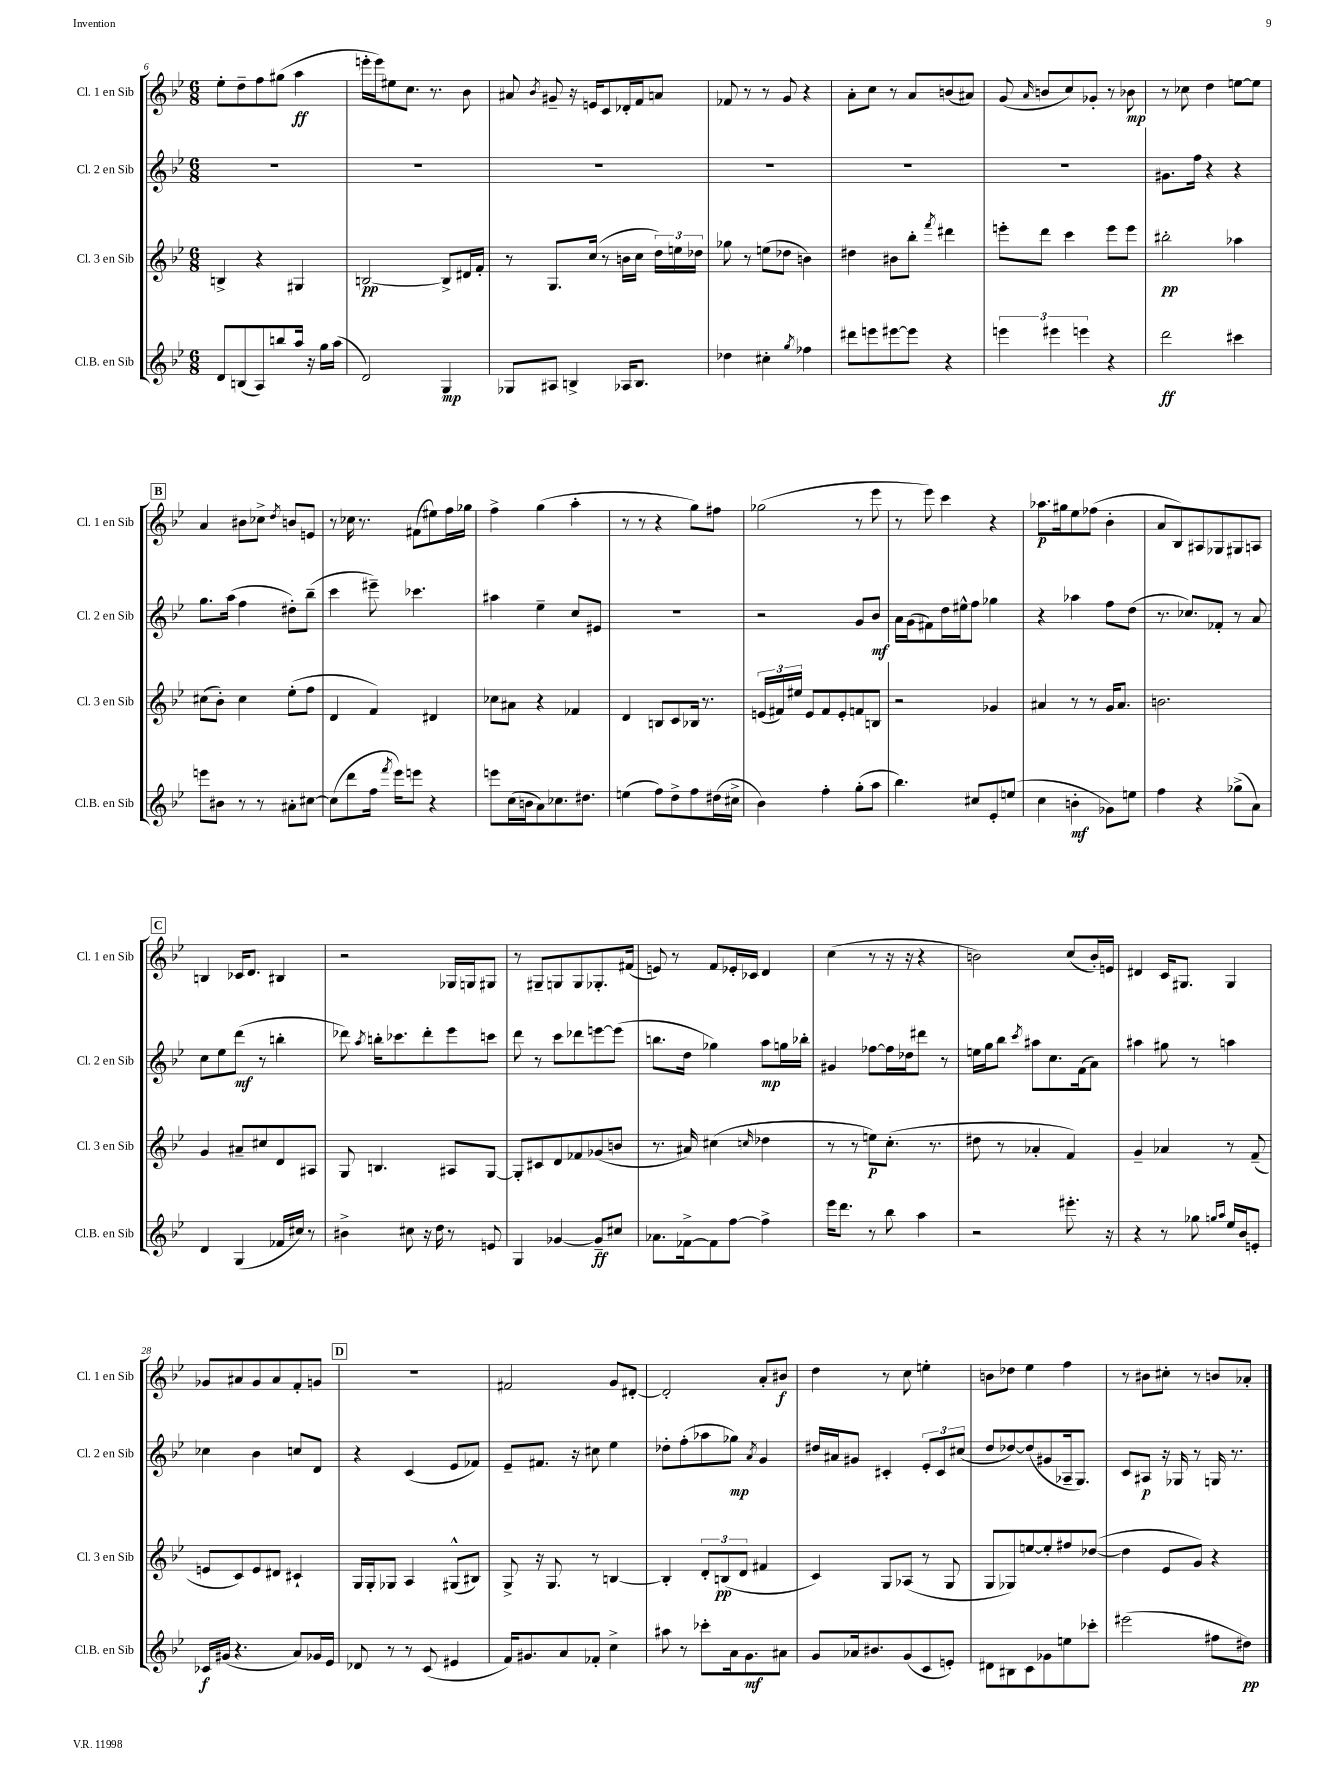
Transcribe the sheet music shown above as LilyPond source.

<<
\new StaffGroup <<
\new Staff = "s0" \with { instrumentName = "Cl. 1 en Sib" shortInstrumentName = "Cl. 1 en Sib" } {
    \clef treble \key bes \major \numericTimeSignature \time 6/8
    \autoBeamOff ees''8[-. d''8-- f''8 gis''8]( a''4\ff |
    e'''16[-. e'''16) eis''8 c''8.] r8. bes'8 |
    ais'8 \acciaccatura { bes'8 } gis'8-- r16 e'16[ c'8 des'16-. f'16 a'8] |
    fes'8 r8 r8 g'8 r4 |
    a'8[-. c''8] r8 a'8[ b'8( ais'8]) |
    g'8( \grace { a'16 } b'8[ c''8) ges'8]-. r8 bes'8\mp |
    r8 ces''8 d''4 e''8[~ e''8] |
    \mark \markup { \box "B" } a'4 bis'8[ ces''8]-> \acciaccatura { d''8 } b'8[ e'8] |
    r8 ces''16 r8. fis'8[( eis''8) f''16 ges''16] |
    f''4-> g''4( a''4-. |
    r8 r8 r4 g''8[) fis''8] |
    ges''2( r8 ees'''8 |
    r8 ees'''8) c'''4 r4 |
    aes''8.[\p gis''16 ees''8 fes''8]( bes'4-. |
    a'8[ bes8) ais8 ges8 gis8 a8] |
    \mark \markup { \box "C" } b4 ces'16[ d'8.] bis4 |
    r2 ges16[ g16 gis8] |
    r8 gis8[-- g8 g8 ges8.-. fis'16]( |
    e'8) r8 f'8[ ees'16-. ces'16] d'4 |
    c''4( r8 r16 r16 r4 |
    b'2) c''8[( b'16-.) e'16] |
    dis'4 c'16[ gis8.] gis4 |
    ges'8[ ais'8 ges'8 ais'8 f'8-. g'8] |
    \mark \markup { \box "D" } R2. |
    fis'2 g'8[ dis'8]~-. |
    dis'2-. a'8[-. bis'8]\f |
    d''4 r8 c''8 e''4-. |
    b'8[ des''8] ees''4 f''4 |
    r8 bis'8[ cis''8]-. r8 b'8[ aes'8]-. \bar "|." |
}
\new Staff = "s1" \with { instrumentName = "Cl. 2 en Sib" shortInstrumentName = "Cl. 2 en Sib" } {
    \clef treble \key bes \major \numericTimeSignature \time 6/8
    \autoBeamOff R2. |
    R2. |
    R2. |
    R2. |
    R2. |
    R2. |
    gis'8.[ f''16] r4 r4 |
    \mark \markup { \box "B" } g''8.[ a''16]( f''4 dis''8[-.) bes''8]--( |
    c'''4 eis'''8--) ces'''4. |
    ais''4 ees''4-- c''8[ eis'8] |
    R2. |
    r2 g'8[ bes'8]\mf |
    a'16[ g'16( fis'8) d''16 eis''16-^ f''8] ges''4 |
    r4 aes''4 f''8[ d''8]( |
    r8. ces''8.[) fes'8]-. r8 a'8 |
    \mark \markup { \box "C" } c''8[ ees''8 d'''8]\mf( r8 b''4-. |
    des'''8) \acciaccatura { a''8 } b''16[-. ces'''8. des'''8-. ees'''8 c'''8] |
    d'''8 r8 c'''8[ des'''8 e'''8~ e'''8]( |
    b''8.[ d''16] ges''4) a''8[\mp g''16 bes''16]-. |
    gis'4 fes''8[~ fes''16 des''16 dis'''8] r8 |
    e''16[ g''16 bes''8] \acciaccatura { c'''8 } ais''8[ c''8. f'16( a'8]) |
    ais''4 gis''8 r8 a''4 |
    ces''4 bes'4 c''8[ d'8] |
    \mark \markup { \box "D" } r4 c'4( ees'8[ fes'8]) |
    ees'8[-- fis'8.] r16 cis''8 ees''4 |
    des''8[-. f''8-.( aes''8 ges''8]\mp) \acciaccatura { a'8 } g'4 |
    dis''16[ ais'16 gis'8] cis'4-. \tuplet 3/2 { ees'8[-. cis'8 cis''8]( } |
    d''8[ des''8~) des''8( gis'8 aes16-- g8.]) |
    c'8[ ais8]\p r16 ges16 r8 g16 r8. \bar "|." |
}
\new Staff = "s2" \with { instrumentName = "Cl. 3 en Sib" shortInstrumentName = "Cl. 3 en Sib" } {
    \clef treble \key bes \major \numericTimeSignature \time 6/8
    \autoBeamOff b4-> r4 gis4 |
    b2~\pp b8[-> dis'16 f'16]-. |
    r8 g8.[ c''16]( r8 b'16[ c''16] \tuplet 3/2 { d''16[) e''16 des''16] } |
    ges''8 r8 e''8[( des''8] b'4) |
    dis''4 bis'8[ bes''8]-. \acciaccatura { f'''8 } dis'''4 |
    e'''8[-. d'''8] c'''4 e'''8[ e'''8] |
    bis''2-.\pp aes''4 |
    \mark \markup { \box "B" } cis''8[( bes'8]-.) cis''4 ees''8[-.( f''8] |
    d'4 f'4) dis'4 |
    ces''8[ ais'8] r4 fes'4 |
    d'4 b8[ c'8 bes16] r8. |
    \tuplet 3/2 { e'16[( fis'16) eis''16] } e'8[ fis'8 e'8-. f'8 b8] |
    r2 ges'4 |
    ais'4 r8 r8 g'16[ ais'8.] |
    b'2. |
    \mark \markup { \box "C" } g'4 ais'8[-- cis''8 d'8 ais8] |
    g8 b4. ais8[ g8]~ |
    g8[-. cis'8 d'8 fes'8 ges'8( b'8] |
    r8. ais'16) cis''4( \grace { c''16 } des''4 |
    r8 r8 e''8[\p) c''8.]-.( r8. |
    dis''8 r8 aes'4-. f'4) |
    g'4-- aes'4 r8 f'8--( |
    e'8[ c'8) e'8 dis'8] cis'4-! |
    \mark \markup { \box "D" } g16[ g16-. ges8] a4 gis8[-^( bis8]) |
    g8-> r16 g8. r8 b4~ |
    b4-. \tuplet 3/2 { d'8[-. b8\pp( d'8] } fis'4 |
    c'4) g8[ aes8]( r8 g8 |
    g8[ ges8) e''8~ e''8-. fis''8 des''8]~( |
    des''4 ees'8[ g'8]) r4 \bar "|." |
}
\new Staff = "s3" \with { instrumentName = "Cl.B. en Sib" shortInstrumentName = "Cl.B. en Sib" } {
    \clef treble \key bes \major \numericTimeSignature \time 6/8
    \autoBeamOff d'8[ b8( a8) b''8 a''16] r16 g''16[ a''16]( |
    d'2) g4\mp |
    ges8[ ais8] b4-> aes16[ b8.] |
    des''4 cis''4-. \acciaccatura { g''8 } fes''4 |
    dis'''8[ e'''8 eis'''8~ eis'''8] r4 |
    \tuplet 3/2 { e'''4 eis'''4 e'''4 } r4 |
    d'''2\ff cis'''4 |
    \mark \markup { \box "B" } e'''8[ bis'8] r8 r8 ais'8[-. cis''8]~ |
    cis''8[( d'''8 f''16] \acciaccatura { f'''8 } ees'''16[) e'''8] r4 |
    e'''8[ c''16( b'16 a'8) ces''8. dis''8.] |
    e''4( f''8[) d''8-> f''8 dis''16( cis''16]-> |
    bes'4) f''4-. g''8[-.( a''8] |
    bes''4.) cis''8[ ees'8-. e''8]( |
    c''4 b'4-.\mf ges'8[) e''8] |
    f''4 r4 ges''8[->( a'8]) |
    \mark \markup { \box "C" } d'4 g4( fes'16[ cis''16]) r8 |
    bis'4-> cis''8 r16 d''16 r8 e'8 |
    g4 ges'4~ ges'8[--\ff cis''8] |
    aes'8.[ fes'16~-> fes'8 f''8]~ f''4-> |
    ees'''16[ d'''8.] r8 bes''8 a''4 |
    r2 eis'''8.-. r16 |
    r4 r8 ges''8 \grace { g''16[ a''16] } ees''16[ bes'16 e'8]-. |
    ces'16[\f gis'16]( r4. a'8[) ges'16 ees'16] |
    \mark \markup { \box "D" } des'8 r8 r8 c'8( eis'4 |
    f'16[) gis'8. a'8 fes'8]-. c''4-> |
    ais''8 r8 ces'''8[-. a'16 g'8.\mf ais'8] |
    g'8[ aes'16 bis'8. g'8( c'8 e'8]-.) |
    dis'8[ bis8 c'8 ges'8 e''8 ces'''8]-. |
    eis'''2( fis''8[ dis''8]\pp) \bar "|." |
}
>>
>>
\layout { \context { \Score currentBarNumber = #6 } }
